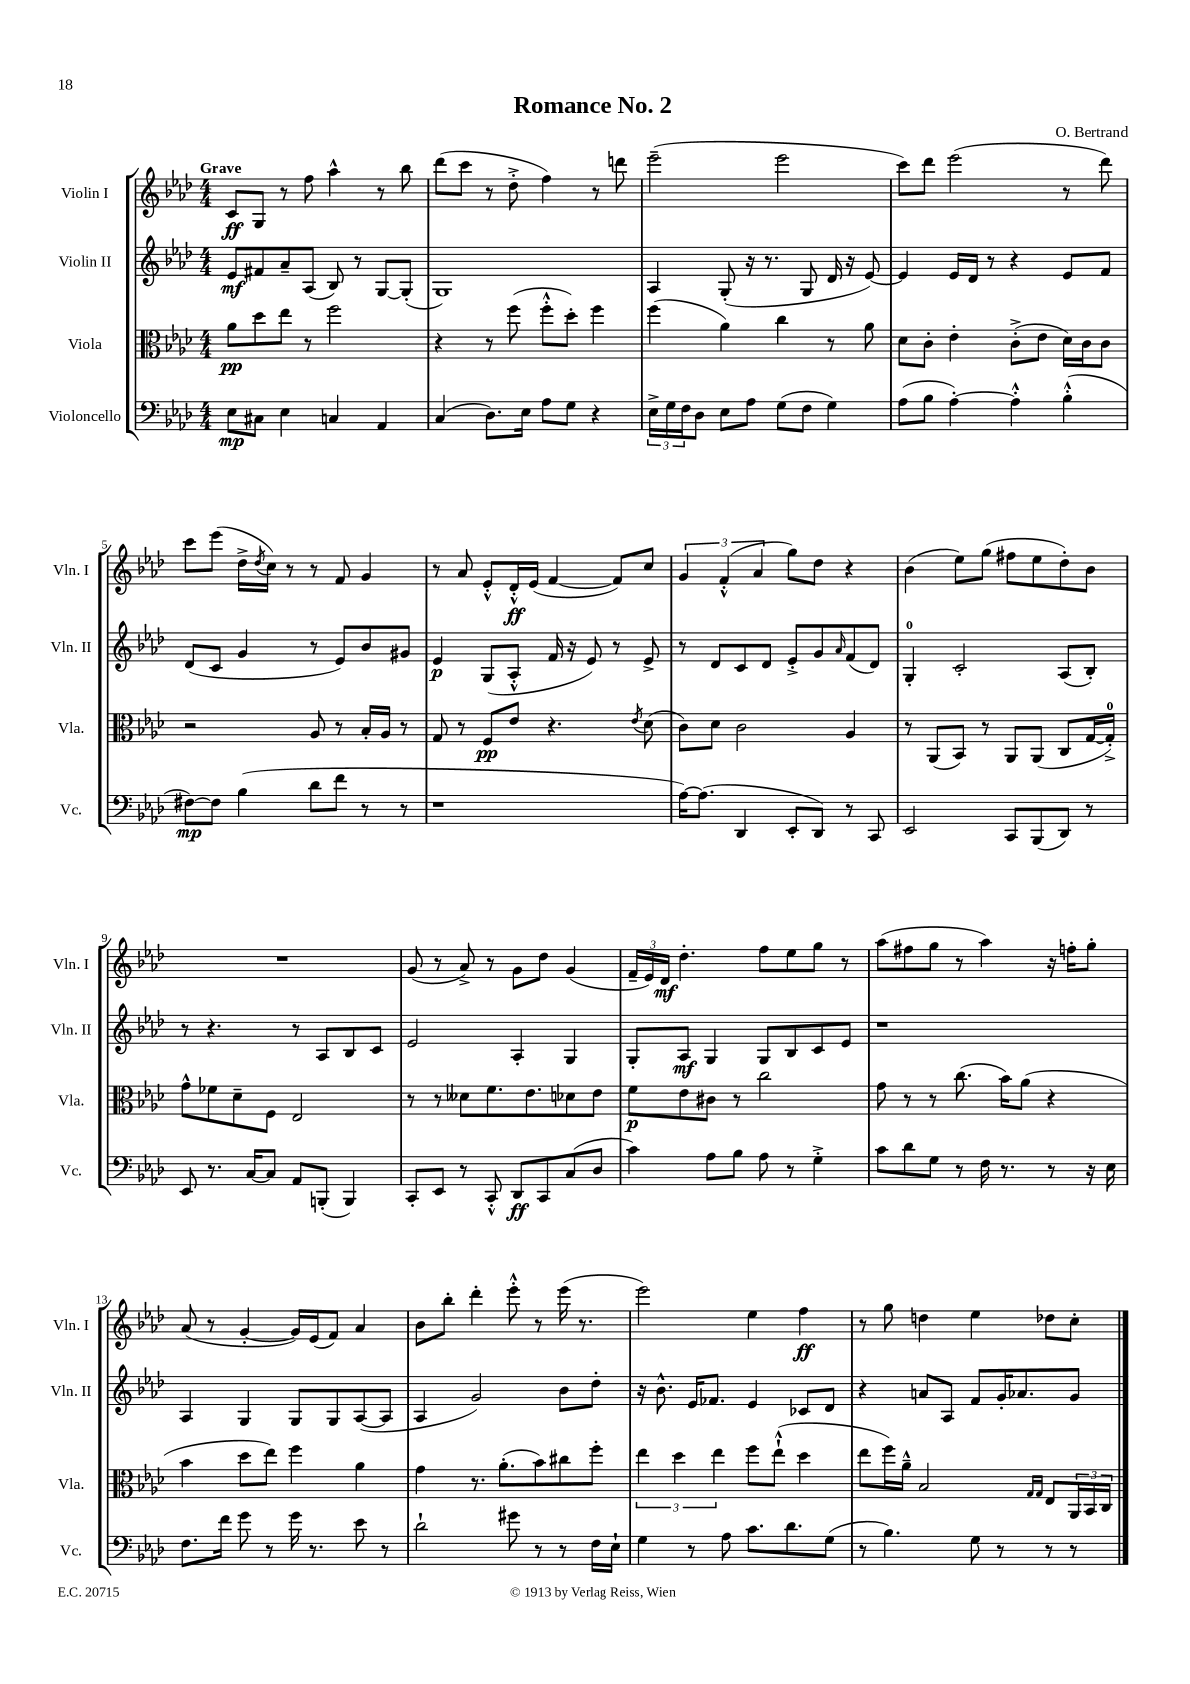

**kern	**dynam	**kern	**dynam	**kern	**dynam	**kern	**dynam
*part4	*part4	*part3	*part3	*part2	*part2	*part1	*part1
*staff4	*staff4	*staff3	*staff3	*staff2	*staff2	*staff1	*staff1
*I"Violoncello	*	*I"Viola	*	*I"Violin II	*	*I"Violin I	*
*I'Vc.	*	*I'Vla.	*	*I'Vln. II	*	*I'Vln. I	*
*clefF4	*	*clefC3	*	*clefG2	*	*clefG2	*
*k[b-e-a-d-]	*	*k[b-e-a-d-]	*	*k[b-e-a-d-]	*	*k[b-e-a-d-]	*
*M4/4	*	*M4/4	*	*M4/4	*	*M4/4	*
=1	=1	=1	=1	=1	=1	=1	=1
!	!	!	!	!	!	!LO:TX:a:B:t=Grave	!
8E-\L	mp	8a-\L	pp	8e-/L	mf	8c/L	ff
8C#X\J	.	8dd-\	.	8f#X/	.	8G/J	.
4E-\	.	8ee-\J	.	8a-~/	.	8r	.
.	.	8r	.	(8A-/J	.	8ff\	.
4Cn/	.	2ff\	.	8B-/)	.	4aa-^^\	.
.	.	.	.	8r	.	.	.
4AA-/	.	.	.	[8G/L	.	8r	.
.	.	.	.	(8G'/J]	.	8bb-\	.
=2	=2	=2	=2	=2	=2	=2	=2
(4C/	.	4r	.	1G)	.	(8ddd-\L	.
.	.	.	.	.	.	8ccc\J	.
8.D-\L)	.	8r	.	.	.	8r	.
.	.	(8ff\	.	.	.	8dd-'^\	.
16E-\Jk	.	.	.	.	.	.	.
8A-\L	.	8ff'^^\L	.	.	.	4ff\)	.
8G\J	.	8dd-'\J)	.	.	.	.	.
4r	.	4ff\	.	.	.	8r	.
.	.	.	.	.	.	8dddn\	.
=3	=3	=3	=3	=3	=3	=3	=3
24E-^\LL	.	(4ff\	.	4A-/	.	(2eee-~\	.
24G\	.	.	.	.	.	.	.
24F\J	.	.	.	.	.	.	.
8D-\J	.	.	.	.	.	.	.
8E-\L	.	4a-\)	.	(8G'/	.	.	.
8A-\J	.	.	.	16r	.	.	.
.	.	.	.	8.r	.	.	.
(8G\L	.	4cc\	.	.	.	2eee-\	.
8F\J	.	.	.	8G/	.	.	.
4G\)	.	8r	.	16d-/	.	.	.
.	.	.	.	16r	.	.	.
.	.	8a-\	.	[8e-/)	.	.	.
=4	=4	=4	=4	=4	=4	=4	=4
(8A-\L	.	8d-\L	.	4e-/]	.	8ccc\L)	.
8B-\J	.	8c'\J	.	.	.	8ddd-\J	.
[4A-'\)	.	4e-'\	.	16e-/LL	.	(2eee-\	.
.	.	.	.	16d-/JJ	.	.	.
.	.	.	.	8r	.	.	.
4A-'^^\]	.	(8c'^\L	.	4r	.	.	.
.	.	8e-\J	.	.	.	.	.
(4B-'^^\	.	16d-\LL)	.	8e-/L	.	8r	.
.	.	16c\J	.	.	.	.	.
.	.	8c\J	.	8f/J	.	8ddd-\)	.
!!LO:LB:g=z
=5	=5	=5	=5	=5	=5	=5	=5
[8F#X\L)	mp	2r	.	(8d-/L	.	8ccc\L	.
8F#\J]	.	.	.	8c/J	.	(8eee-\J	.
(4B-\	.	.	.	4g/	.	16dd-^\LL	.
.	.	.	.	.	.	8qdd-/	.
.	.	.	.	.	.	16cc\JJ)	.
.	.	.	.	.	.	8r	.
8d-\L	.	8A-/	.	8r	.	8r	.
8f\J	.	8r	.	8e-/L)	.	8f/	.
8r	.	16B-'/LL	.	8b-/	.	4g/	.
.	.	16A-/JJ	.	.	.	.	.
8r	.	8r	.	8g#X/J	.	.	.
=6	=6	=6	=6	=6	=6	=6	=6
1r	.	8G/	.	4e-/	p	8r	.
.	.	8r	.	.	.	8a-/	.
.	.	8F/L	pp	(8G/L	.	8e-'^^/L	.
.	.	8e-/J	.	8A-'^^/J	.	16d-'^^/L	ff
.	.	.	.	.	.	(16e-/JJ	.
.	.	4.r	.	16f/	.	[4f/	.
.	.	.	.	16r	.	.	.
.	.	.	.	8e-/)	.	.	.
.	.	.	.	8r	.	8f/L])	.
.	.	8qe-/	.	.	.	.	.
.	.	(8d-\	.	8e-^/	.	8cc/J	.
=7	=7	=7	=7	=7	=7	=7	=7
[16A-\KL)	.	8c\L)	.	8r	.	6g/	.
(8.A-\J]	.	.	.	.	.	.	.
.	.	8d-\J	.	8d-/L	.	.	.
.	.	.	.	.	.	(6f'^^/	.
4DD-/	.	2c\	.	8c/	.	.	.
.	.	.	.	.	.	6a-/	.
.	.	.	.	8d-/J	.	.	.
8EE-'/L	.	.	.	8e-'^/L	.	8gg\L)	.
8DD-/J)	.	.	.	8g/	.	8dd-\J	.
.	.	.	.	16qqa-/	.	.	.
8r	.	4A-/	.	(8f/	.	4r	.
8CC/	.	.	.	8d-/J)	.	.	.
=8	=8	=8	=8	=8	=8	=8	=8
2EE-/	.	8r	.	4G'/	.	(4b-\	.
.	.	(8AA-/L	.	.	.	.	.
.	.	8BB-/J)	.	2c'/	.	8ee-\L)	.
.	.	8r	.	.	.	(8gg\J	.
8CC/L	.	8AA-/L	.	.	.	8ff#X\L	.
(8BBB-/	.	(8AA-/J	.	.	.	8ee-\	.
8DD-/J)	.	8C/L	.	(8A-/L	.	8dd-'\)	.
8r	.	[16G/L	.	8B-'/J)	.	8b-\J	.
.	.	16G'^/JJ])	.	.	.	.	.
!!LO:LB:g=z
=9	=9	=9	=9	=9	=9	=9	=9
8EE-/	.	8g^^\L	.	8r	.	1r	.
8.r	.	8f-X\	.	4.r	.	.	.
.	.	8d-~\	.	.	.	.	.
[16C/KL	.	.	.	.	.	.	.
8C/J]	.	8F\J	.	.	.	.	.
8AA-/L	.	2E-/	.	8r	.	.	.
(8BBBn'/J	.	.	.	8A-/L	.	.	.
4BBB/)	.	.	.	8B-/	.	.	.
.	.	.	.	8c/J	.	.	.
=10	=10	=10	=10	=10	=10	=10	=10
8CC'/L	.	8r	.	2e-/	.	(8g/	.
8EE-/J	.	8r	.	.	.	8r	.
8r	.	8d--X\L	.	.	.	8a-^/)	.
8CC'^^/	.	8.f\	.	.	.	8r	.
8DD-/L	ff	.	.	4A-'/	.	8g\L	.
.	.	8.e-\	.	.	.	.	.
8CC/	.	.	.	.	.	8dd-\J	.
(8C/	.	8d-X\	.	4G/	.	(4g/	.
8D-/J	.	8e-\J	.	.	.	.	.
=11	=11	=11	=11	=11	=11	=11	=11
4c\)	.	8f\L	p	8G'/L	.	24f~/LL	.
.	.	.	.	.	.	24e-/)	.
.	.	.	.	.	.	24d-/JJ	mf
.	.	8e-\	.	8A-/J	mf	4.dd-'\	.
8A-\L	.	8c#X\J	.	4G/	.	.	.
8B-\J	.	8r	.	.	.	.	.
8A-\	.	2cc\	.	8G/L	.	8ff\L	.
8r	.	.	.	8B-/	.	8ee-\	.
4G'^\	.	.	.	8c/	.	8gg\J	.
.	.	.	.	8e-/J	.	8r	.
=12	=12	=12	=12	=12	=12	=12	=12
8c\L	.	8g\	.	1r	.	(8aa-\L	.
8d-\	.	8r	.	.	.	8ff#X\	.
8G\J	.	8r	.	.	.	8gg\J	.
8r	.	(8.cc\	.	.	.	8r	.
16F\	.	.	.	.	.	4aa-\)	.
8.r	.	16b-\KL)	.	.	.	.	.
.	.	(8a-\J	.	.	.	.	.
8r	.	4r	.	.	.	16r	.
.	.	.	.	.	.	16ffn'\KL	.
16r	.	.	.	.	.	8gg'\J	.
16E-\	.	.	.	.	.	.	.
!!LO:LB:g=z
=13	=13	=13	=13	=13	=13	=13	=13
8.F\L	.	4b-\	.	4A-/	.	(8a-/	.
.	.	.	.	.	.	8r	.
16f\Jk	.	.	.	.	.	.	.
8g\	.	8dd-\L	.	4G/	.	[4g'/	.
8r	.	8ee-\J)	.	.	.	.	.
16g\	.	4ff\	.	8G/L	.	16g/LL])	.
8.r	.	.	.	.	.	(16e-/J	.
.	.	.	.	8G/	.	8f/J)	.
8e-\	.	4a-\	.	([8A-/	.	4a-/	.
8r	.	.	.	8A-/J]	.	.	.
=14	=14	=14	=14	=14	=14	=14	=14
2d-`\	.	4g\	.	4A-/	.	8b-\L	.
.	.	.	.	.	.	8bb-'\J	.
.	.	8.r	.	2g/)	.	4ddd-'\	.
.	.	(8.a-'\L	.	.	.	.	.
8g#X\	.	.	.	.	.	8eee-'^^\	.
8r	.	8b-\)	.	.	.	8r	.
8r	.	8cc#X\	.	8b-\L	.	(16eee-\	.
.	.	.	.	.	.	8.r	.
16F\LL	.	8ff'\J	.	8dd-'\J	.	.	.
16E-`\JJ	.	.	.	.	.	.	.
=15	=15	=15	=15	=15	=15	=15	=15
4G\	.	6ee-\	.	16r	.	2eee-\)	.
.	.	.	.	8.b-^^\	.	.	.
.	.	6dd-\	.	.	.	.	.
8r	.	.	.	16e-/KL	.	.	.
.	.	.	.	8.f-X/J	.	.	.
.	.	6ee-\	.	.	.	.	.
8A-\	.	.	.	.	.	.	.
8.c\L	.	8ff\L	.	4e-/	.	4ee-\	.
.	.	(8ee-`^^\J	.	.	.	.	.
8.d-\	.	.	.	.	.	.	.
.	.	4dd-\	.	8c-X/L	.	4ff\	ff
(8G\J	.	.	.	8d-/J	.	.	.
=16	=16	=16	=16	=16	=16	=16	=16
8r	.	8ee-\L	.	4r	.	8r	.
4.B-\)	.	16ff\L)	.	.	.	8gg\	.
.	.	16a-~^^\JJ	.	.	.	.	.
.	.	2B-/	.	8an/L	.	4ddn\	.
.	.	.	.	8A-/J	.	.	.
8G\	.	.	.	8f/L	.	4ee-\	.
8r	.	.	.	16g'/K	.	.	.
.	.	.	.	8.a-X/	.	.	.
.	.	16qqG/LL	.	.	.	.	.
.	.	16qqG/JJ	.	.	.	.	.
8r	.	8E-/L	.	.	.	8dd-X\L	.
8r	.	24AA-/L	.	8g/J	.	8cc'\J	.
.	.	24BB-/	.	.	.	.	.
.	.	24C/JJ	.	.	.	.	.
==	==	==	==	==	==	==	==
*-	*-	*-	*-	*-	*-	*-	*-
